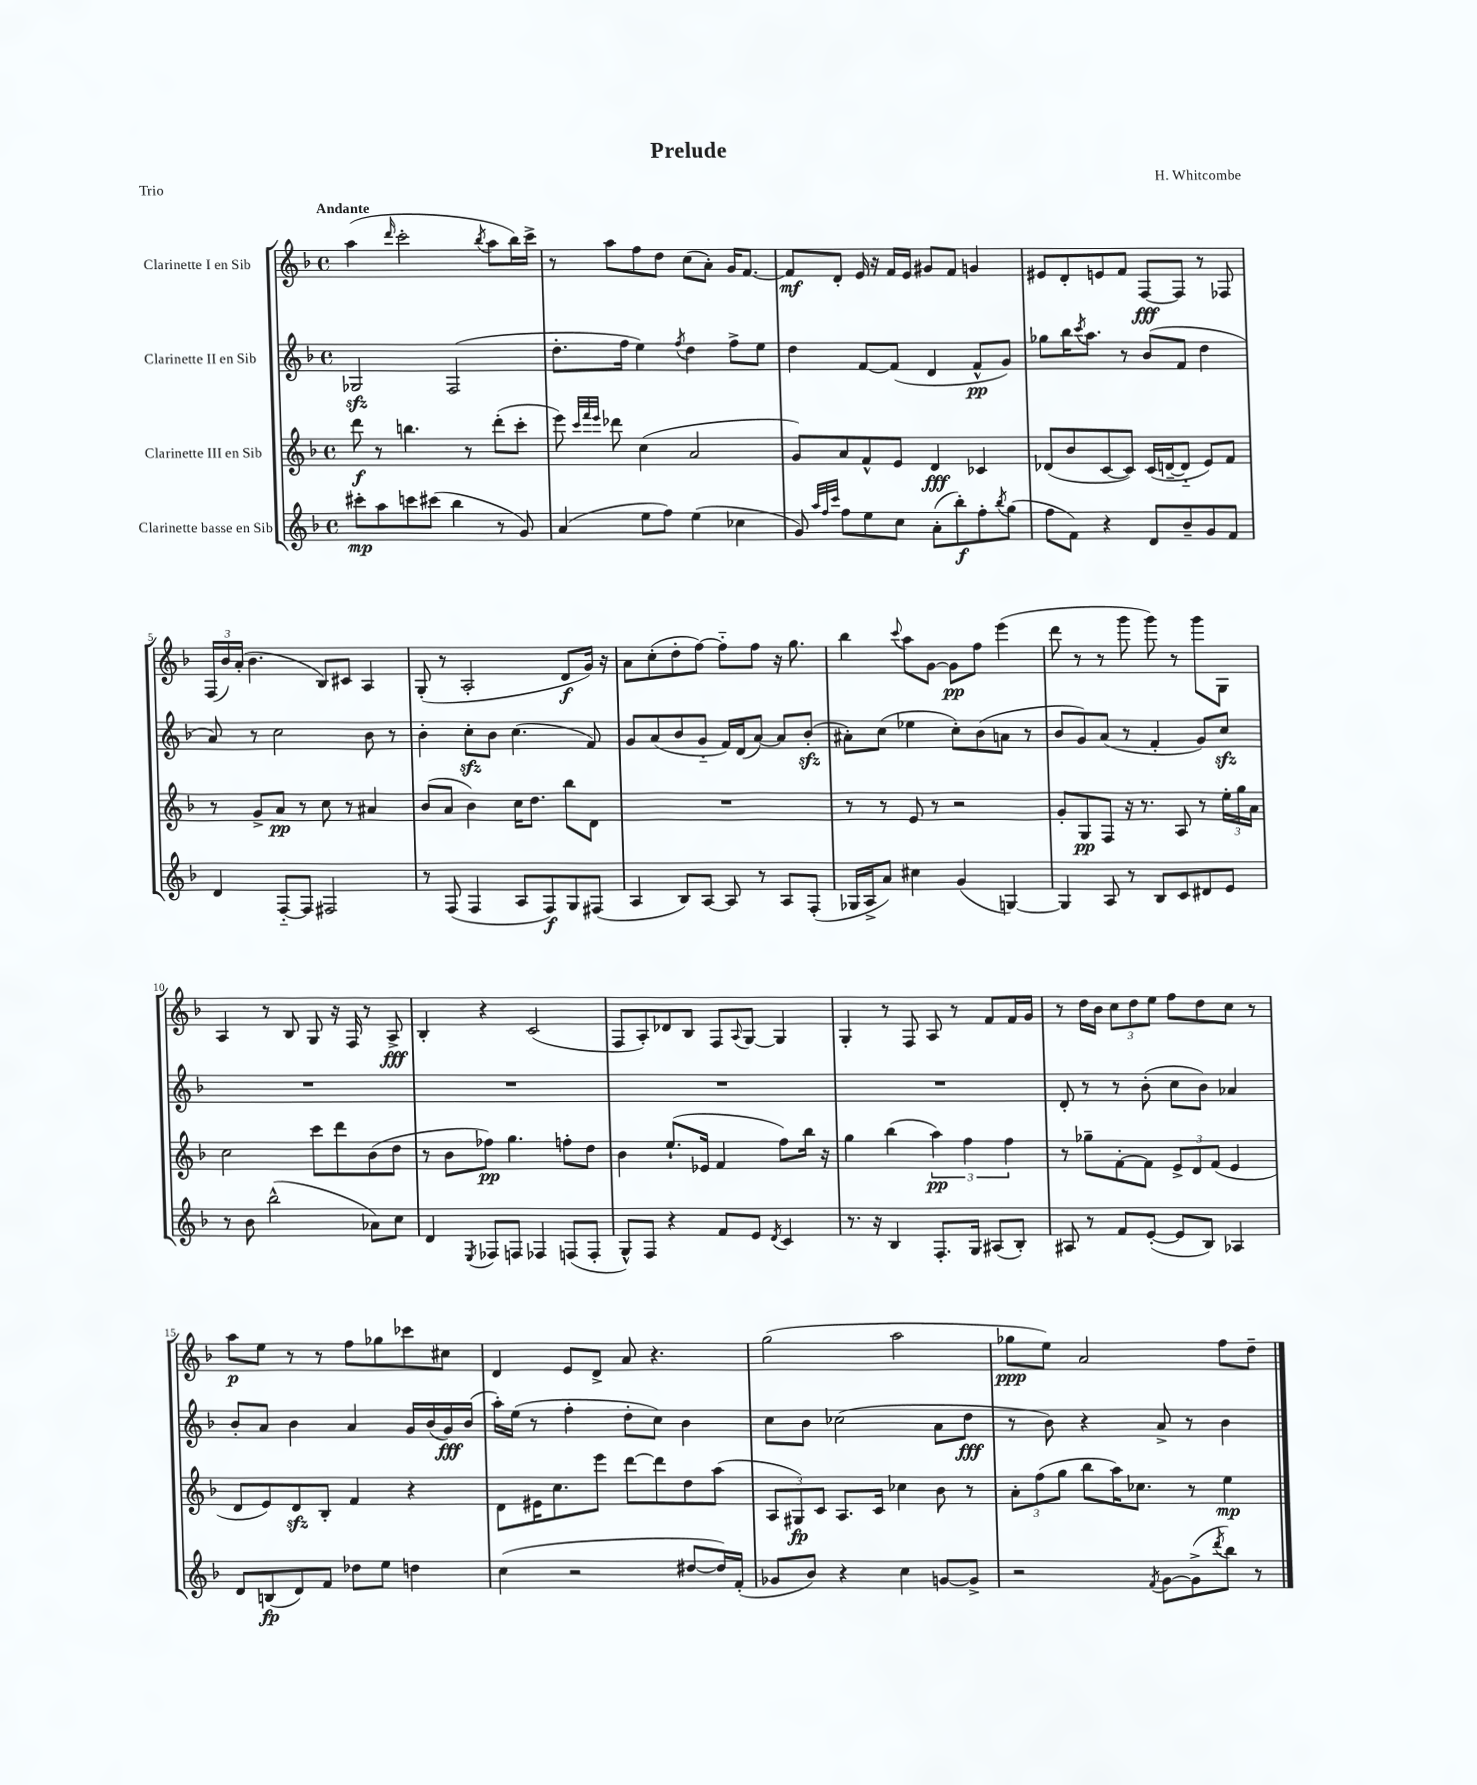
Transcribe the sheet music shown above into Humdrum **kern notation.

**kern	**kern	**kern	**kern
*staff4	*staff3	*staff2	*staff1
*clefG2	*clefG2	*clefG2	*clefG2
*k[b-]	*k[b-]	*k[b-]	*k[b-]
*M4/4	*M4/4	*M4/4	*M4/4
*met(c)	*met(c)	*met(c)	*met(c)
8ccc#'	8ddd	2G-	(4aa
8aa	8r	.	.
.	.	.	16qqddd
8ccc	4.bb	.	2ccc'
(8ccc#	.	.	.
4bb-	.	(2F	.
.	8r	.	.
.	.	.	8qbb-
8r	(8ddd'	.	8aa
8g)	8ccc'	.	16bb-)
.	.	.	16ccc^
=	=	=	=
(4a	8eee)	8.dd'	8r
.	32qqccc	.	.
.	32qqfff	.	.
.	32qqeee	.	.
.	8ddd-	.	8aa
.	.	16ff	.
8ee	(4cc	4ee)	8ff
8ff)	.	.	8dd
.	.	8qff	.
(4ee	2a	4dd	(8cc
.	.	.	8a')
4cc-	.	8ff^	16g
.	.	.	[8.f
.	.	8ee	.
=	=	=	=
8g)	8g)	4dd	8f]
32qqaa	.	.	.
32qqff	.	.	.
32qqccc	.	.	.
8ff	8a	.	8d'
8ee	8f^^	[8f	16e
.	.	.	16r
8cc	8e	(8f]	16f
.	.	.	16e
(8a'	4d	4d	8g#
8bb-')	.	.	8f
8ff'	4c-	8f^^	4g
8qbb-	.	.	.
(8gg	.	8g)	.
=	=	=	=
8ff	(8d-	8gg-	8e#
8f)	8b-	16bb-	8d'
.	.	8qccc	.
.	.	8.aa	.
4r	[8c	.	8e
.	8c])	8r	8f
8d	(16c	(8b-	[8F
.	[16d~	.	.
8b-~	8d'~]	8f	8F]
8g	8e)	4dd	8r
8f	8f	.	8F-
=	=	=	=
4d	8r	8a)	(24F
.	.	.	24b-)
.	.	.	(24a'
.	8g^	8r	4.b-
[8F'~	8a	2cc	.
8F]	8r	.	.
2F#	8cc	.	8B-)
.	8r	.	8c#
.	4a#	8b-	4A
.	.	8r	.
=	=	=	=
8r	(8b-	4b-'	(8G'
(8F	8a	.	8r
4F	4b-)	8cc'	2A'
.	.	8b-	.
8A	16cc	(4.cc	.
.	8.dd	.	.
8F)	.	.	.
8G	8bb-	.	8d
(8F#	8d	8f)	16g)
.	.	.	16r
=	=	=	=
4A	1r	8g	8a
.	.	(8a	(8cc'
8B-)	.	8b-	8dd'
[8A	.	8g'~	[8ff)
8A]	.	16f)	8ff'~]
.	.	(16d	.
8r	.	[8a)	8ff
8A	.	8a]	16r
.	.	.	8.gg
(8F'	.	(8b-'	.
=	=	=	=
16G-	8r	8a#')	4bb-
16A^	.	.	.
8a)	8r	(8cc	.
.	.	.	8qqccc
4cc#	8e	4ee-	8aa
.	8r	.	[8g
(4g	2r	8cc')	8g]
.	.	(8b-	8ff
[4G)	.	8a	(4eee
.	.	8r	.
=	=	=	=
4G]	8g'	8b-	8ddd
.	8G	8g)	8r
8A	8F	(8a	8r
8r	16r	8r	8ggg
.	8.r	.	.
8B-	.	4f'	8ggg)
8c	8A	.	8r
8d#	8r	8g)	8ggg
8e	24ee'	8cc	8G
.	24gg	.	.
.	24a	.	.
=	=	=	=
8r	2cc	1r	4A
8b-	.	.	.
(2bb-^^	.	.	8r
.	.	.	8B-
.	8ccc	.	8G
.	8ddd	.	16r
.	.	.	16F
8a-)	(8b-	.	8r
8cc	8dd	.	8A^
=	=	=	=
4d	8r	1r	4B-'
.	8b-	.	.
8qE	.	.	.
8F-	8ff-)	.	4r
8F	4.gg	.	.
4F-	.	.	(2c
(8F	8ff'	.	.
8F'	8dd	.	.
=	=	=	=
8G^^)	4b-	1r	8F
8F	.	.	8A')
4r	(8.ee`	.	8d-
.	.	.	8B-
.	16e-	.	.
8f	4f	.	8F
.	.	.	8qqA
8e	.	.	[8G
8qd	.	.	.
4c	8ff)	.	4G]
.	16bb-	.	.
.	16r	.	.
=	=	=	=
8.r	4gg	1r	4G'
16r	.	.	.
4B-	(4bb-	.	8r
.	.	.	8F
8.F'	6aa)	.	8A
.	.	.	8r
.	6ff	.	.
16G	.	.	.
(8A#	.	.	8f
.	6ff	.	.
8B-')	.	.	16f
.	.	.	16g
=	=	=	=
8A#	8r	8d'	8r
8r	8gg-~	8r	16dd
.	.	.	16b-
8f	[8f'	8r	12cc
.	.	.	12dd
([8e'	8f]	(8b-'	.
.	.	.	12ee
8e]	12e^	8cc	8ff
.	12d	.	.
8B-)	.	8b-)	8dd
.	(12f	.	.
4A-	4e	4a-	8cc
.	.	.	8r
=	=	=	=
8d	8d	8b-'	8aa
(8B	8e)	8a	8ee
8d)	8d	4b-	8r
8f	8B-'	.	8r
8dd-	4f	4a	8ff
8ee	.	.	8gg-
4dd	4r	16g	8ccc-
.	.	(16b-	.
.	.	16g)	8cc#
.	.	(16b-	.
=	=	=	=
(4cc	8d	16aa')	4d
.	.	(16ee	.
.	16e#	8r	.
.	8.cc	.	.
2r	.	4ff'	8e
.	8eee	.	8d^
.	[8ddd	8dd'	8a
.	8ddd]	8cc)	4.r
[8dd#	8dd	4b-	.
16dd#])	(8aa	.	.
(16f'	.	.	.
=	=	=	=
8g-	12A	8cc	(2gg
.	12G#)	.	.
8b-)	.	8b-	.
.	12c	.	.
4r	8.A	(2cc-	.
.	16c	.	.
4cc	4cc-	.	2aa
[8g	8b-	8a	.
8g^]	8r	8dd	.
=	=	=	=
2r	12a'	8r	8gg-
.	(12ff	.	.
.	.	8b-)	8ee)
.	12gg	.	.
.	8bb-	4r	2a
.	16aa)	.	.
.	8.cc-	.	.
8qf	.	.	.
[8g	.	8a^	.
(8g^]	8r	8r	.
8qddd	.	.	.
8bb-)	4ee	4b-	8ff
8r	.	.	8dd~
==	==	==	==
*-	*-	*-	*-
